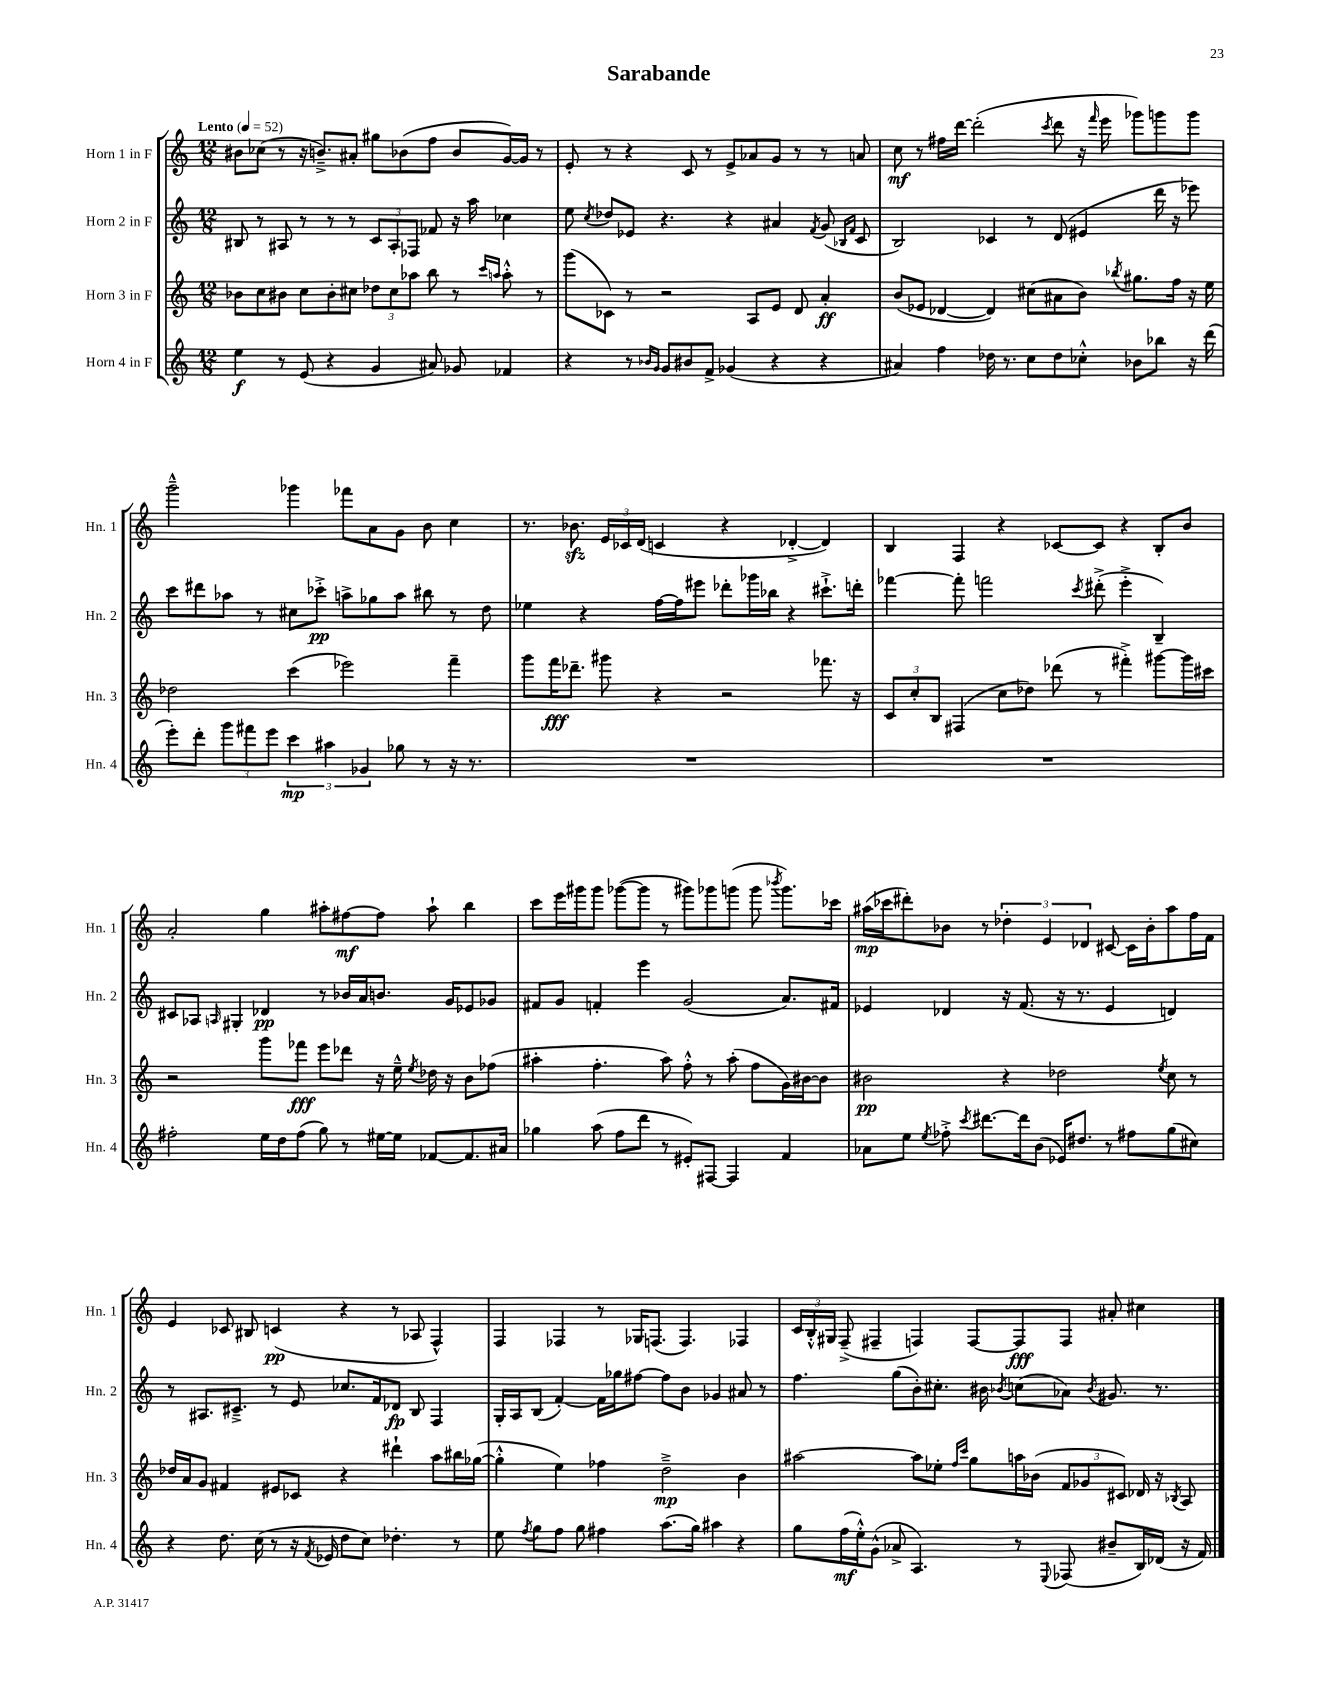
\header { title = "Sarabande" }
<<
\new StaffGroup <<
\new Staff = "s0" \with { instrumentName = "Horn 1 in F" shortInstrumentName = "Hn. 1" } {
    \clef treble \key c \major \numericTimeSignature \time 12/8 \tempo "Lento" 4 = 52
    \autoBeamOff bis'8[ ces''8]( r8 r16 b'8.[--->) ais'8]-. gis''8[ bes'8( f''8] bes'8[ g'16~) g'16] r8 |
    e'8-. r8 r4 c'8 r8 e'8[-> aes'8 g'8] r8 r8 a'8 |
    c''8\mf r8 fis''16[ d'''16]~ d'''2-.( \acciaccatura { c'''8 } d'''8 r16 \grace { f'''16 } e'''16 ges'''8[) g'''8 g'''8] |
    g'''2---^ ges'''4 fes'''8[ a'8 g'8] b'8 c''4 |
    r8. bes'8.\sfz \tuplet 3/2 { e'16[ ces'16 d'16]( } c'4 r4 des'4~-.-> des'4) |
    b4 f4 r4 ces'8[~ ces'8] r4 b8[-. b'8] |
    a'2-. g''4 ais''8[-. fis''8~\mf fis''8] ais''8-! b''4 |
    c'''8[ e'''16 gis'''16 gis'''8] ges'''8[~( ges'''8] r8 gis'''8[) ges'''8 g'''8]( g'''8 \acciaccatura { bes'''8 } g'''8.[) ces'''16] |
    ais''16[\mp( ces'''16 dis'''8-.) bes'8] r8 \tuplet 3/2 { des''4-. e'4 des'4 } cis'8~ cis'16[ bes'16-. ais''8 f''16 f'16] |
    e'4 ces'8 bis8 c'4\pp( r4 r8 aes8 f4-^) |
    f4 fes4 r8 ges16[ f8.]( f4.) fes4 |
    \tuplet 3/2 { c'16[ b16-.-^ gis16] } f8--->( fis4-- f4) f8[~ f8\fff f8] ais'8-. cis''4 \bar "|." |
}
\new Staff = "s1" \with { instrumentName = "Horn 2 in F" shortInstrumentName = "Hn. 2" } {
    \clef treble \key c \major \numericTimeSignature \time 12/8
    \autoBeamOff bis8 r8 ais8 r8 r8 r8 \tuplet 3/2 { c'8[ ais8-. fes8] } fes'8 r16 a''16 ces''4 |
    e''8 \acciaccatura { c''8 } des''8[ ees'8] r4. r4 ais'4 \acciaccatura { f'8 } g'8( \grace { bes16[ f'16] } c'8 |
    b2) ces'4 r8 d'8( eis'4 d'''16 r16 ees'''8) |
    c'''8[ dis'''8 aes''8] r8 cis''8[ ces'''8]-.->\pp a''8[-> ges''8 a''8] bis''8 r8 d''8 |
    ees''4 r4 f''16[~ f''16 eis'''8] des'''8[-. ges'''16 bes''16] r4 cis'''8.[-!-> d'''16]-. |
    fes'''4~ fes'''8-. f'''2 \acciaccatura { c'''8 } dis'''8-.->( e'''4-.-> b4--) |
    cis'8[ aes8] \grace { a16 } gis4-. des'4\pp r8 bes'16[ a'16 b'8.] g'16[ ees'8 ges'8] |
    fis'8[ g'8] f'4-. e'''4 g'2( a'8.[) fis'16] |
    ees'4 des'4 r16 f'8.( r16 r8. ees'4 d'4) |
    r8 ais8.[ cis'8.]---> r8 e'8 ces''8.[ f'16 des'8]\fp b8 f4 |
    g16[-. a16 b8]( f'4~-.) f'16[ ges''16 fis''8]~ fis''8[ b'8] ges'4 ais'8 r8 |
    f''4. g''8[( b'8-.) cis''8.]-. bis'16 \acciaccatura { bes'8 } c''8[( aes'8]) \acciaccatura { bes'8 } gis'8. r8. \bar "|." |
}
\new Staff = "s2" \with { instrumentName = "Horn 3 in F" shortInstrumentName = "Hn. 3" } {
    \clef treble \key c \major \numericTimeSignature \time 12/8
    \autoBeamOff bes'8[ c''8 bis'8] c''8[ bis'8-. cis''8] \tuplet 3/2 { des''8[ cis''8 aes''8] } b''8 r8 \grace { c'''16[ a''16] } a''8-.-^ r8 |
    g'''8[( ces'8]) r8 r2 a8[ e'8] d'8 a'4-.\ff |
    b'8[( ees'8] des'4~ des'4) cis''8[( ais'8 b'8]) \acciaccatura { bes''8 } gis''8.[ f''16] r16 e''16 |
    des''2 c'''4( ees'''2) f'''4-- |
    g'''8[ f'''16\fff des'''8.]-- gis'''8 r4 r2 fes'''8. r16 |
    \tuplet 3/2 { c'8[ c''8-. b8] } fis4( c''8[ des''8]) des'''8( r8 fis'''4-.->) gis'''8[~ gis'''16 cis'''16] |
    r2 g'''8[ fes'''8]\fff e'''8[ des'''8] r16 e''16---^ \acciaccatura { e''8 } des''16 r16 b'8[ fes''8]( |
    ais''4-. f''4.-. ais''8) f''8-.-^ r8 ais''8-.( f''8[ g'16) bis'16~ bis'8] |
    bis'2\pp r4 des''2 \acciaccatura { e''8 } c''8 r8 |
    des''16[ a'16 g'8] fis'4 eis'8[ ces'8] r4 dis'''4-! a''8[ bis''16 ges''16]~( |
    ges''4-.-^ e''4) fes''4 d''2--->\mp b'4 |
    ais''2~ ais''8[ ees''8]-. \grace { f''16[ c'''16] } g''8[ a''16 bes'16]( \tuplet 3/2 { f'8[ ges'8 cis'8]) } des'16 r16 \acciaccatura { bes8 } a8 \bar "|." |
}
\new Staff = "s3" \with { instrumentName = "Horn 4 in F" shortInstrumentName = "Hn. 4" } {
    \clef treble \key c \major \numericTimeSignature \time 12/8
    \autoBeamOff e''4\f r8 e'8( r4 g'4 ais'8) ges'8 fes'4 |
    r4 r8 \grace { bes'16[ g'16] } g'8[ bis'8 f'8]-> ges'4( r4 r4 |
    ais'4) f''4 des''16 r8. c''8[ des''8 ces''8]-.-^ bes'8[ bes''8] r16 d'''16( |
    e'''8[-.) d'''8]-. \tuplet 3/2 { g'''8[ fis'''8 e'''8] } \tuplet 3/2 { c'''4\mp ais''4 ges'4 } ges''8 r8 r16 r8. |
    R1. |
    R1. |
    fis''2-. e''16[ d''16 fis''8]( g''8) r8 eis''16[~ eis''16] fes'8[~ fes'8. ais'16] |
    ges''4 a''8( f''8[ d'''8] r8 eis'8[-.) fis8]~ fis4 f'4 |
    aes'8[ e''8] \acciaccatura { e''8 } fes''8-.-> \acciaccatura { c'''8 } dis'''8.[~ dis'''16 b'8]( ees'16[) dis''8.] r8 fis''8[ g''8( cis''8]) |
    r4 d''8. c''16( r8 r16 \acciaccatura { f'8 } ees'16 d''8[ c''8]) des''4.-. r8 |
    e''8 \acciaccatura { f''8 } g''8[ f''8] g''8 fis''4 a''8.[( g''16]) ais''4 r4 |
    g''8[ f''16\mf( e''16-.-^) g'8]-^( aes'8-> a4.) r8 \appoggiatura { e8 } fes8( bis'8[-- b16) des'16]( r16 f'16) \bar "|." |
}
>>
>>
\layout { \context { \Score \remove "Bar_number_engraver" } }
